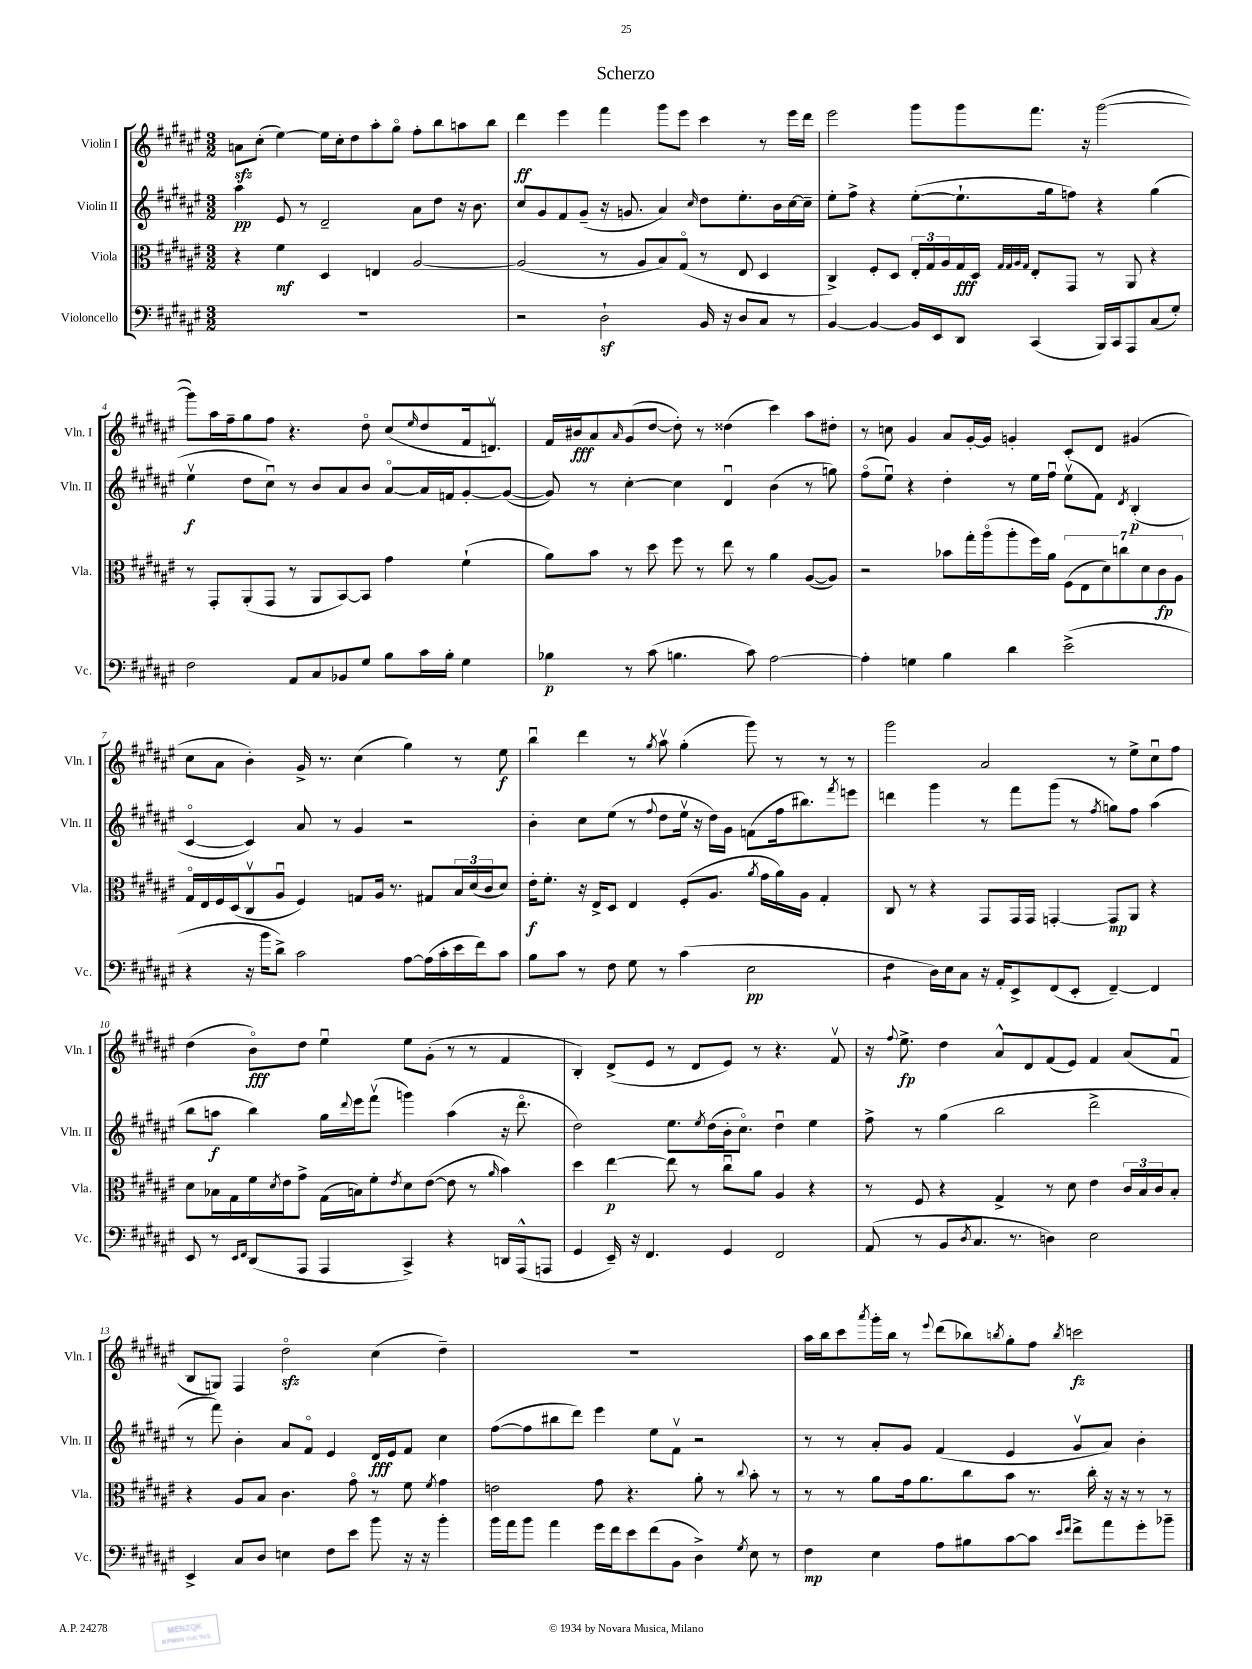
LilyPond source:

\header { title = "Scherzo" }
<<
\new StaffGroup <<
\new Staff = "s0" \with { instrumentName = "Violin I" shortInstrumentName = "Vln. I" } {
    \clef treble \key fis \major \numericTimeSignature \time 3/2
    a'8\sfz cis''8-.( eis''4~) eis''16 cis''16-. dis''8 ais''8-. gis''8\flageolet fis''8-. b''8 a''8 b''8 |
    dis'''4\ff eis'''4 fis'''4 gis'''8 eis'''8 cis'''4 r8 eis'''16 dis'''16 |
    eis'''2 gis'''8 gis'''8 fis'''8. r16 gis'''2~( |
    gis'''8) ais''16 fis''16-- gis''8 fis''8 r4. dis''8\flageolet cis''8( \grace { eis''16 } dis''8 fis'16 d'8.\upbow) |
    fis'16 bis'16\fff ais'8 \grace { ais'16 } gis'8( dis''8~ dis''8-.) r8 disis''4( cis'''4) ais''8 dis''8-. |
    r8 c''8 gis'4 ais'8 gis'16~-. gis'16 g'4-. cis'8-. dis'8 gis'4( |
    cis''8 ais'8 b'4-.) gis'16-> r8. cis''4( gis''4) r8 eis''8\f |
    b''4\downbow dis'''4 r8 \acciaccatura { gis''8 } ais''8\upbow gis''4-.( gis'''8) r8 r8 r8 |
    gis'''2 ais'2 r8 eis''8-> cis''8\downbow fis''8 |
    dis''4( b'8\flageolet\fff) dis''8 eis''4\downbow eis''8 gis'8-.( r8 r8 fis'4 |
    b4-.) dis'8->( eis'8 r8 dis'8 eis'8) r8 r4. fis'8\upbow |
    r16 \appoggiatura { fis''8 } eis''8.->\fp dis''4 ais'8-^ dis'8 fis'8( eis'8) fis'4 ais'8( fis'8\downbow |
    b8 g8) fis4 dis''2\flageolet\sfz cis''4( dis''4--) |
    R1. |
    ais''16 b''16 cis'''8 \acciaccatura { ais'''8 } gis'''16-. b''16 r8 \appoggiatura { eis'''8 } dis'''8( bes''8) \acciaccatura { b''8 } gis''8-. fis''8 \acciaccatura { b''8 } c'''2\fz \bar "|." |
}
\new Staff = "s1" \with { instrumentName = "Violin II" shortInstrumentName = "Vln. II" } {
    \clef treble \key fis \major \numericTimeSignature \time 3/2
    ais''4\pp eis'8 r8 dis'2-- ais'8 dis''8 r16 b'8. |
    cis''8 gis'8 fis'8 gis'8--( r16 g'8. ais'4) \grace { cis''16 } dis''8 eis''8.-. b'16 cis''16~ cis''16-- |
    eis''8-. fis''8-> r4 eis''8~-.( eis''8.-! gis''16 f''8) r4 gis''4( |
    eis''4\upbow\f dis''8 cis''8\downbow) r8 b'8 ais'8 b'8 ais'8~\flageolet ais'16 f'16 gis'8~-. gis'8~( |
    gis'8) r8 cis''4~-. cis''4 dis'4\downbow b'4( r8 g''8) |
    fis''8\flageolet( eis''8\downbow) r4 dis''4-. r8 eis''16 fis''16\downbow eis''8\upbow( fis'8) \acciaccatura { dis'8 } b4-.\p( |
    cis'4~\flageolet cis'4) ais'8 r8 gis'4 r2 |
    b'4-. cis''8 eis''8( r8 \appoggiatura { fis''8 } dis''8 eis''16\upbow r16 dis''16) gis'16 f'8( fis''16 bis''8.) \acciaccatura { fis'''8 } e'''8 |
    d'''4 gis'''4 r8 fis'''8 gis'''8( r8 \acciaccatura { fis''8 } g''8) fis''8 ais''4( |
    b''8 a''8\f b''4) gis''16 \appoggiatura { dis'''8 } eis'''16 fis'''8\upbow( g'''4) a''4( r16 dis'''8.\flageolet |
    dis''2) eis''8. \acciaccatura { eis''8 } dis''16( b'16-. cis''8.\flageolet) dis''4\downbow eis''4 |
    fis''8-> r8 gis''4( b''2 dis'''2-> |
    r8 fis'''8) b'4-. ais'8 fis'8\flageolet eis'4 dis'16\fff eis'16 fis'8 cis''4 |
    fis''8~( fis''8 bis''8 dis'''8) eis'''4 eis''8 fis'8\upbow r2 |
    r8 r8 ais'8-. gis'8 fis'4( eis'4 gis'8\upbow ais'8) b'4-. \bar "|." |
}
\new Staff = "s2" \with { instrumentName = "Viola" shortInstrumentName = "Vla." } {
    \clef alto \key fis \major \numericTimeSignature \time 3/2
    r4 fis'4\mf dis4 e4 ais2~ |
    ais2( r8 ais8 b8) gis8\flageolet( r8 eis8 dis4 |
    cis4->) fis8-. dis8 \tuplet 3/2 { eis16-. gis16 ais16 } gis16\fff dis16 \grace { gis32 gis32 ais32 gis32 } eis8-. gis,8 r8 ais,8 r4 |
    r8 gis,8-. ais,8-.( gis,8 r8 ais,8 b,8~) b,8 gis'4 fis'4-!( |
    ais'8) b'8 r8 dis''8 fis''8 r8 eis''8 r8 ais'4 ais8~( ais8) |
    r2 bes'8 gis''16-. ais''16\flageolet( ais''8-. fis''16) ais'16 \tuplet 7/4 { fis8( eis8 dis'8) c''8 dis'8 cis'8\fp ais8 } |
    gis16\flageolet eis16 fis16 dis16( cis8\upbow ais8\downbow fis4) g8 ais16 r8. gis8 \tuplet 3/2 { b16 dis'16( cis'16 } dis'8) |
    eis'16-.\f fis'8.-. r16 eis16-> dis8 eis4 fis8-.( ais8. \acciaccatura { ais'8 } gis'16 ais'16) ais16 gis4-. |
    cis8 r8 r4 gis,8 gis,16 gis,16 g,4~-. g,8\mp ais,8 r4 |
    dis'8 bes16 gis16 fis'16 \acciaccatura { dis'8 } eis'16 gis'8-> gis16( b16) fis'8-. \acciaccatura { eis'8 } dis'8 eis'8~( eis'8 r8 \grace { ais'16 } b'4) |
    dis''4 eis''4~\p eis''8 r8 cis''8\downbow ais'8 ais4 r4 |
    r8 fis8 r4 gis4-> r8 dis'8 eis'4 \tuplet 3/2 { cis'16 b16 cis'16 } b8-. |
    r4 ais8 b8 cis'4. gis'8\flageolet r8 fis'8 \acciaccatura { fis'8 } gis'4 |
    e'2 gis'8 r4. ais'8-. r8 \appoggiatura { cis''8 } b'8-. r8 |
    r8 r8 ais'8 gis'16 ais'8. cis''8 b'8 r8. cis''16-. r16 r16 r8 r8 \bar "|." |
}
\new Staff = "s3" \with { instrumentName = "Violoncello" shortInstrumentName = "Vc." } {
    \clef bass \key fis \major \numericTimeSignature \time 3/2
    R1. |
    r2 dis2-!\sf b,16 r16 dis8 cis8 r8 |
    b,4~ b,4~ b,16 eis,16 dis,8 cis,4( b,,16) cis,16 ais,,8 cis8( gis8-.) |
    fis2 ais,8 cis8 bes,8 gis8 b8 cis'16 b16-. gis4 |
    bes4\p r8 cis'8( b4. cis'8) ais2~ |
    ais4-. g4 b4 dis'4 eis'2->( |
    r4 r16 b'16 dis'8->) cis'2 ais8~ ais16( cis'16-. eis'16 fis'16) cis'8 |
    b8 cis'8 r8 fis8 gis8 r8 cis'4( eis2\pp |
    fis4:8 dis16) eis16 cis8 r16 ais,16-. eis,8-> fis,8( eis,8-. fis,4~--) fis,4 |
    eis,8 r8 \grace { eis,16 fis,16 } dis,8( ais,,8 ais,,4 cis,4->) r4 d,16 ais,,16-^( a,,8 |
    gis,4 eis,16--) r16 fis,4. gis,4 fis,2 |
    ais,8( r8 b,8 \acciaccatura { dis8 } cis8. r8. d4) eis2 |
    eis,4-> cis8 dis8 e4 fis8 eis'8 b'8 r16 r16 b'4-. |
    b'16 ais'16 b'8 ais'4 gis'16 fis'16 eis'8 fis'8( b,8 dis4->) \acciaccatura { gis8 } eis8 r8 |
    fis4\mp eis4 ais8 bis8 cis'8~ cis'8 \grace { eis'16 fis'16 } fis'8-> ais'8 gis'8-. bes'8-- \bar "|." |
}
>>
>>
